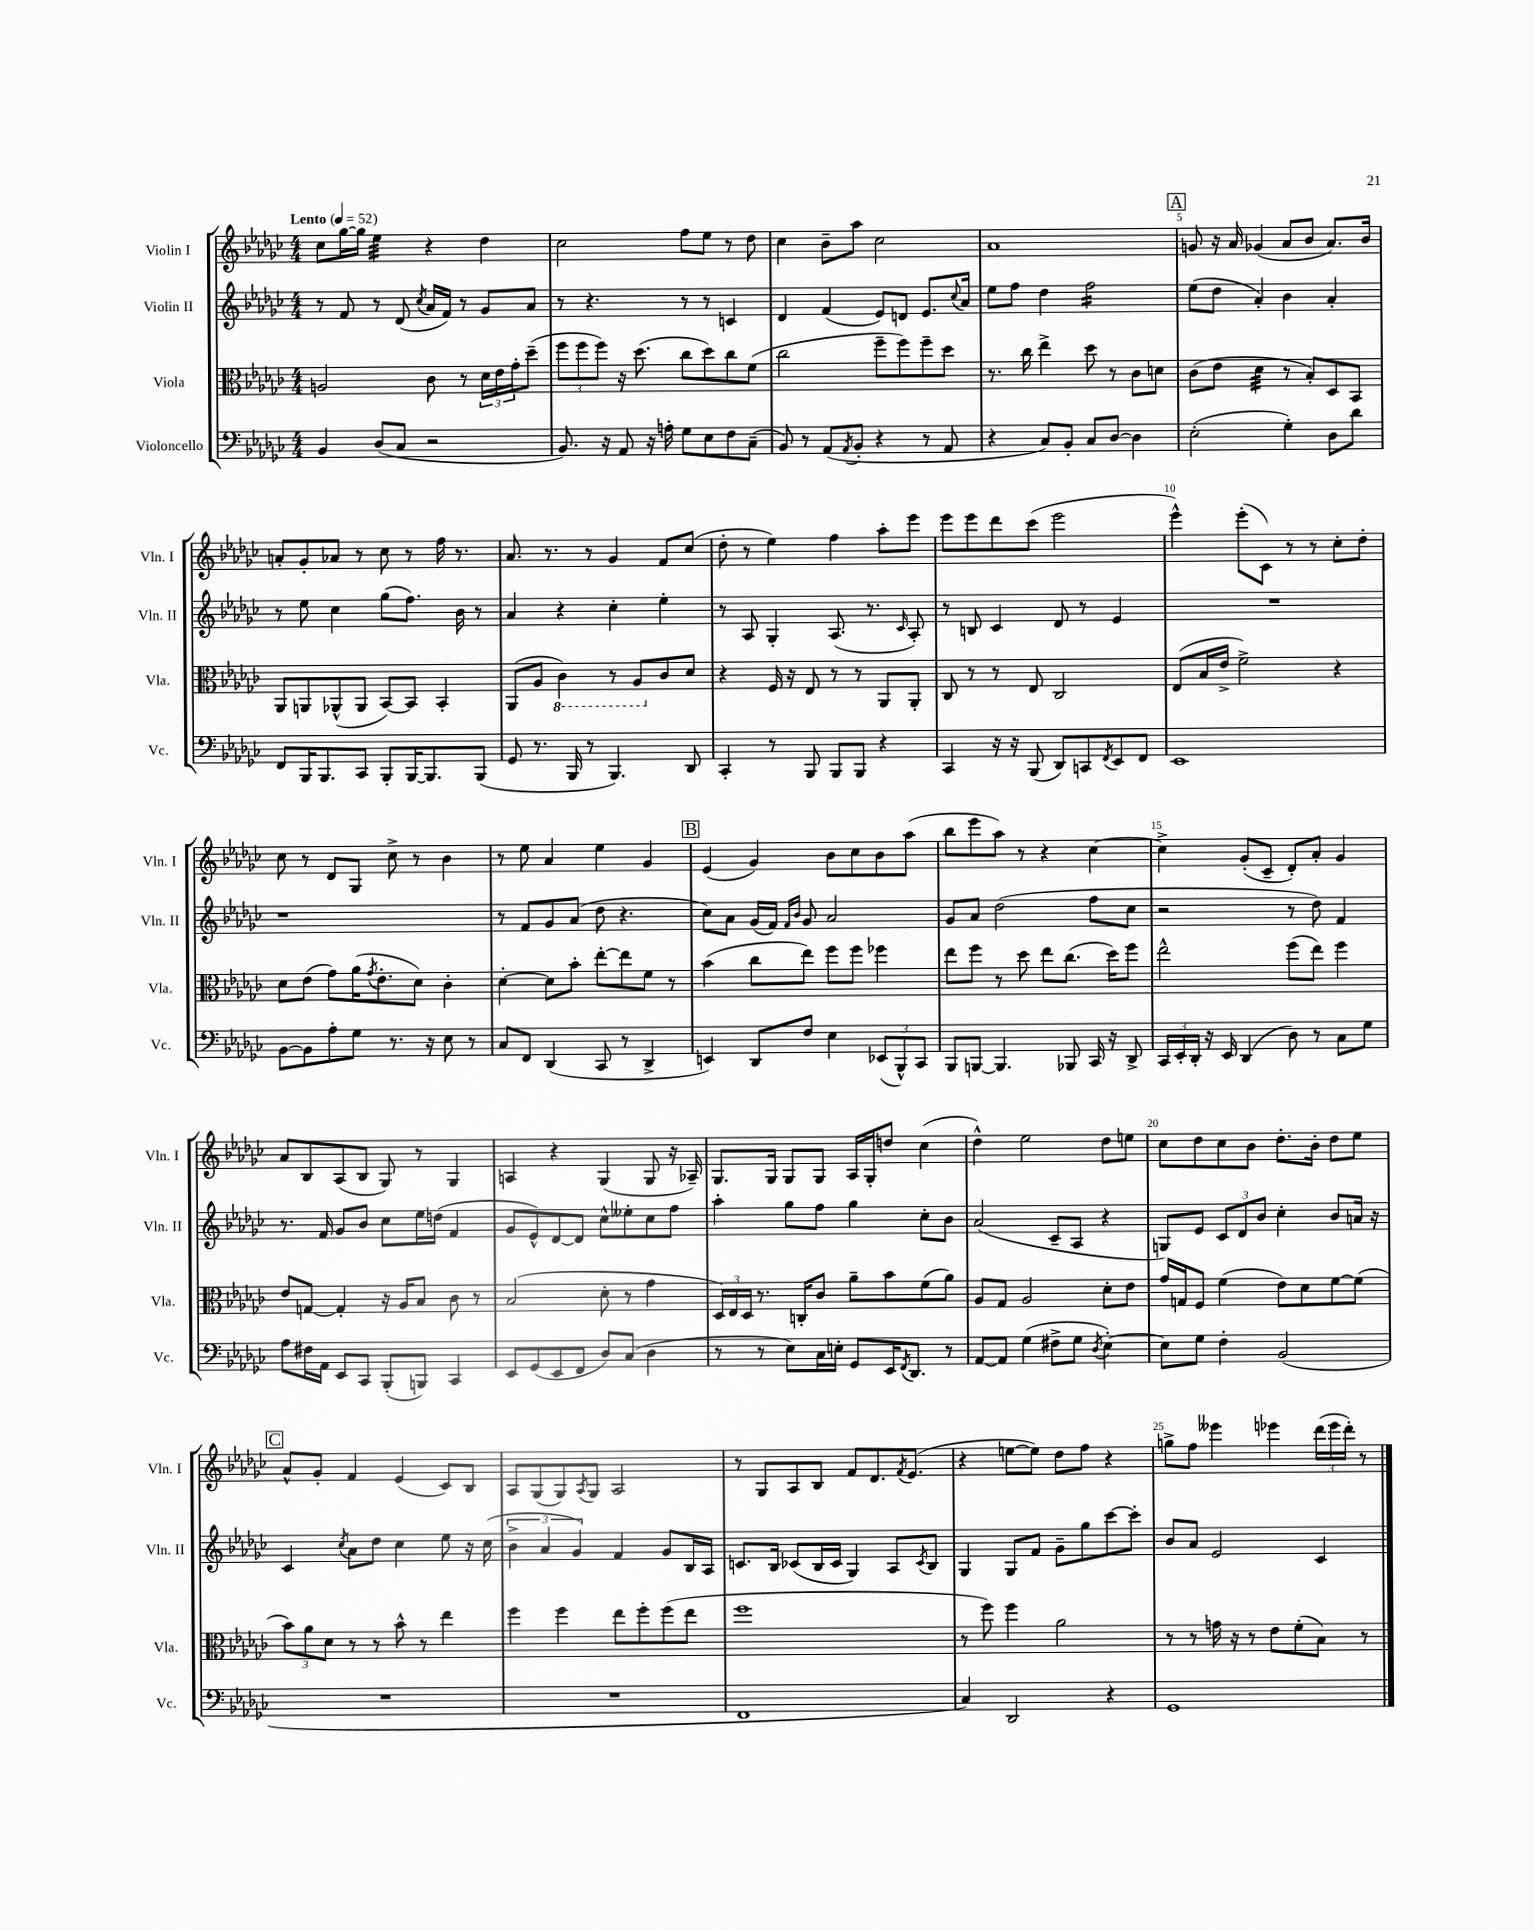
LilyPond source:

<<
\new StaffGroup <<
\new Staff = "s0" \with { instrumentName = "Violin I" shortInstrumentName = "Vln. I" } {
    \clef treble \key ges \major \numericTimeSignature \time 4/4 \tempo "Lento" 4 = 52
    ces''8 ges''16~ ges''16 ees''4:32 r4 des''4 |
    ces''2 f''8 ees''8 r8 des''8 |
    ces''4 bes'8-- aes''8 ces''2 |
    aes'1 |
    \mark \markup { \box "A" } g'8 r16 aes'16 ges'4( aes'8 bes'8 aes'8.) bes'16 |
    a'8-. ges'8-. aes'8 r8 ces''8 r8 f''16 r8. |
    aes'8. r8. r8 ges'4 f'8 ces''8( |
    des''8-. r8 ees''4) f''4 aes''8-. ees'''8 |
    ees'''8 ees'''8 des'''8 ces'''8( ees'''2 |
    ees'''4-^) ees'''8-.( ces'8) r8 r8 ces''8-. des''8-. |
    ces''8 r8 des'8 ges8 ces''8-> r8 bes'4 |
    r8 ees''8 aes'4 ees''4 ges'4 |
    \mark \markup { \box "B" } ees'4( ges'4) bes'8 ces''8 bes'8 aes''8( |
    bes''8 ees'''8 aes''8) r8 r4 ces''4~ |
    ces''4-> ges'8-.( ces'8-- des'8-.) aes'8-. ges'4 |
    aes'8 bes8 aes8( bes8 ges8) r8 ges4 |
    a4 r4 ges4( ges8 r16 aes16--) |
    ges8. ges16 ges8 ges8 aes16 ges16-. d''8 ces''4( |
    des''4-^) ees''2 des''8 e''8 |
    ces''8 des''8 ces''8 bes'8 des''8.-. bes'16-. des''8 ees''8 |
    \mark \markup { \box "C" } aes'8-^ ges'8-. f'4 ees'4( ces'8) bes8 |
    aes8 ges8( ges8) \acciaccatura { aes8 } ges8 aes2 |
    r8 ges8 aes8 bes8 f'8 des'8. \acciaccatura { f'8 } ees'8.( |
    r4 e''8~ e''8) des''8 f''8 r4 |
    g''8-> f''8 eeses'''4 ees'''4 \tuplet 3/2 { des'''16( ees'''16 des'''16-.) } r8 \bar "|." |
}
\new Staff = "s1" \with { instrumentName = "Violin II" shortInstrumentName = "Vln. II" } {
    \clef treble \key ges \major \numericTimeSignature \time 4/4
    r8 f'8 r8 des'8( \acciaccatura { ces''8 } aes'16 f'16) r8 ges'8 aes'8 |
    r8 r4. r8 r8 c'4 |
    des'4 f'4( ees'8) d'8 ees'8. \appoggiatura { ces''8 } aes'16 |
    ees''8 f''8 des''4 f''2:16 |
    \mark \markup { \box "A" } ees''8( des''8 aes'4-.) bes'4 aes'4-. |
    r8 ees''8 ces''4 ges''8( f''8.) bes'16 r8 |
    aes'4 r4 ces''4-. ees''4-. |
    r8 aes8 ges4-. aes8.( r8. \grace { ces'16 } aes8-.) |
    r8 b8 ces'4 des'8 r8 ees'4 |
    R1 |
    r1 |
    r8 f'8 ges'8 aes'8( des''8 r4. |
    \mark \markup { \box "B" } ces''8) aes'8 ges'16( f'16) \grace { f'16 bes'16 } ges'8 aes'2 |
    ges'8 aes'8 des''2( f''8 ces''8 |
    r2 r8 des''8) f'4 |
    r8. f'16 ges'8 bes'8 ces''8 ees''16 d''16( f'4 |
    ges'8 ees'8-^) des'8~ des'8 ces''8-^ eeses''8-. ces''8 f''8 |
    aes''4-. ges''8 f''8 ges''4 ces''8-. bes'8 |
    aes'2( ces'8-- aes8 r4 |
    g8) ees'8 \tuplet 3/2 { ces'8 des'8 bes'8 } ces''4-. bes'8 a'16 r16 |
    \mark \markup { \box "C" } ces'4 \acciaccatura { ces''8 } aes'8 des''8 ces''4 ees''8 r16 ces''16( |
    \tuplet 3/2 { bes'4-> aes'4 ges'4) } f'4 ges'8 bes16 aes16 |
    c'8. bes16 ces'8( bes16 ces'16 ges4) aes8 \acciaccatura { ces'8 } bes8 |
    ges4 ges8 f'8 ges'8-- ges''8 ces'''8~ ces'''8-. |
    bes'8 aes'8 ees'2 ces'4 \bar "|." |
}
\new Staff = "s2" \with { instrumentName = "Viola" shortInstrumentName = "Vla." } {
    \clef alto \key ges \major \numericTimeSignature \time 4/4
    a2 ces'8 r8 \tuplet 3/2 { des'16 ees'16 ges'16-. } des''8--( |
    \tuplet 3/2 { f''8 f''8 f''8) } r16 des''8.( ces''8 des''8) ces''8 f'8( |
    ces''2 f''8-- f''8) f''8-- des''8 |
    r8. ces''16 ees''4-> des''8 r8 ces'8 d'8 |
    \mark \markup { \box "A" } ces'8( ees'8 des'4:32 r8 bes8-.) des8 bes,8 |
    aes,8 a,8 aes,8-^( aes,8 bes,8~) bes,8 bes,4-. |
    aes,8( aes8 \ottava #-1 ces4) r8 aes,8 \ottava #0 ces'8 des'8 |
    r4 f16 r16 ees8 r8 r8 aes,8 aes,8-. |
    ces8 r8 r8 ees8 ces2 |
    ees8( bes16 ees'16-> f'2->) r4 |
    des'8 ees'8( ges'8) aes'16( \acciaccatura { ges'8 } ees'8.-. des'8) ces'4-. |
    des'4~-. des'8 bes'8-. ees''8~-. ees''8 f'8 r8 |
    \mark \markup { \box "B" } bes'4( ces''8 ees''8) f''8 f''8 fes''4 |
    ees''8 f''8 r8 des''8 ees''8 ces''8.( des''16) f''8 |
    ees''2-^ f''8( ees''8) f''4 |
    ees'8 g8~ g4-. r16 aes16 bes8 ces'8 r8 |
    bes2( des'8-. r8 ges'4 |
    \tuplet 3/2 { des16) ees16 des16 } r8. c16-. ces'8 aes'8-- bes'8 f'8( aes'8) |
    aes8 ges8 aes2 des'8-. ees'8 |
    ges'16 g16 f8 f'4( ees'8) des'8 f'8~ f'8( |
    \mark \markup { \box "C" } \tuplet 3/2 { bes'8) aes'8 des'8 } r8 r8 bes'8-^ r8 ees''4 |
    f''4 f''4 ees''8 f''8-. f''8( ees''8 |
    f''1 |
    r8 f''8) f''4 aes'2 |
    r8 r8 g'16 r16 r8 ees'8 f'8-.( bes8) r8 \bar "|." |
}
\new Staff = "s3" \with { instrumentName = "Violoncello" shortInstrumentName = "Vc." } {
    \clef bass \key ges \major \numericTimeSignature \time 4/4
    bes,4 des8( ces8 r2 |
    bes,8.) r16 aes,8 r16 a16-. ges8 ees8 f8 ces8--( |
    bes,8) r8 aes,8( \acciaccatura { aes,8 } bes,8-. r4 r8 aes,8 |
    r4 ces8) bes,8-. ces8 des8~ des4 |
    \mark \markup { \box "A" } ees2-.( ges4-.) des8 des'8 |
    f,8 bes,,16 bes,,8. ces,8 bes,,8-. bes,,16~ bes,,8. bes,,8( |
    ges,8 r8. bes,,16 r8 bes,,4.) des,8 |
    ces,4-. r8 bes,,8 bes,,8 bes,,8 r4 |
    ces,4 r16 r16 bes,,8( des,8) c,8 \acciaccatura { f,8 } ees,8 f,8 |
    ees,1 |
    bes,8~ bes,8 aes8-. ges8 r8. r16 ees8 r8 |
    ces8 f,8 des,4( ces,8 r8 des,4-> |
    \mark \markup { \box "B" } e,4) des,8 f8 ees4 \tuplet 3/2 { ees,8( bes,,8-^) ces,8 } |
    bes,,8 b,,8~ b,,4. bes,,8 ces,16 r16 des,8-> |
    \tuplet 3/2 { ces,16 ees,16-. des,16-. } r16 ees,16 des,4( des8) r8 ces8 ges8 |
    aes8 fis16 aes,16 ees,8 ces,8 bes,,8-.( b,,8) ces,4 |
    ees,8 ges,8( ees,8 f,8 des8) ces8( des4 |
    r8 r8 ees8) ces16 e16-. ges,8 ees,16 \acciaccatura { f,8 } des,8. r8 |
    aes,8~ aes,8 ges4( fis8-> ges8 \acciaccatura { des8 } ees4~-.) |
    ees8 ges8 f4-. bes,2( |
    \mark \markup { \box "C" } R1 |
    R1 |
    f,1 |
    ces4) des,2 r4 |
    ges,1 \bar "|." |
}
>>
>>
\layout { \context { \Score \override BarNumber.break-visibility = ##(#f #t #t) barNumberVisibility = #(every-nth-bar-number-visible 5) } }
